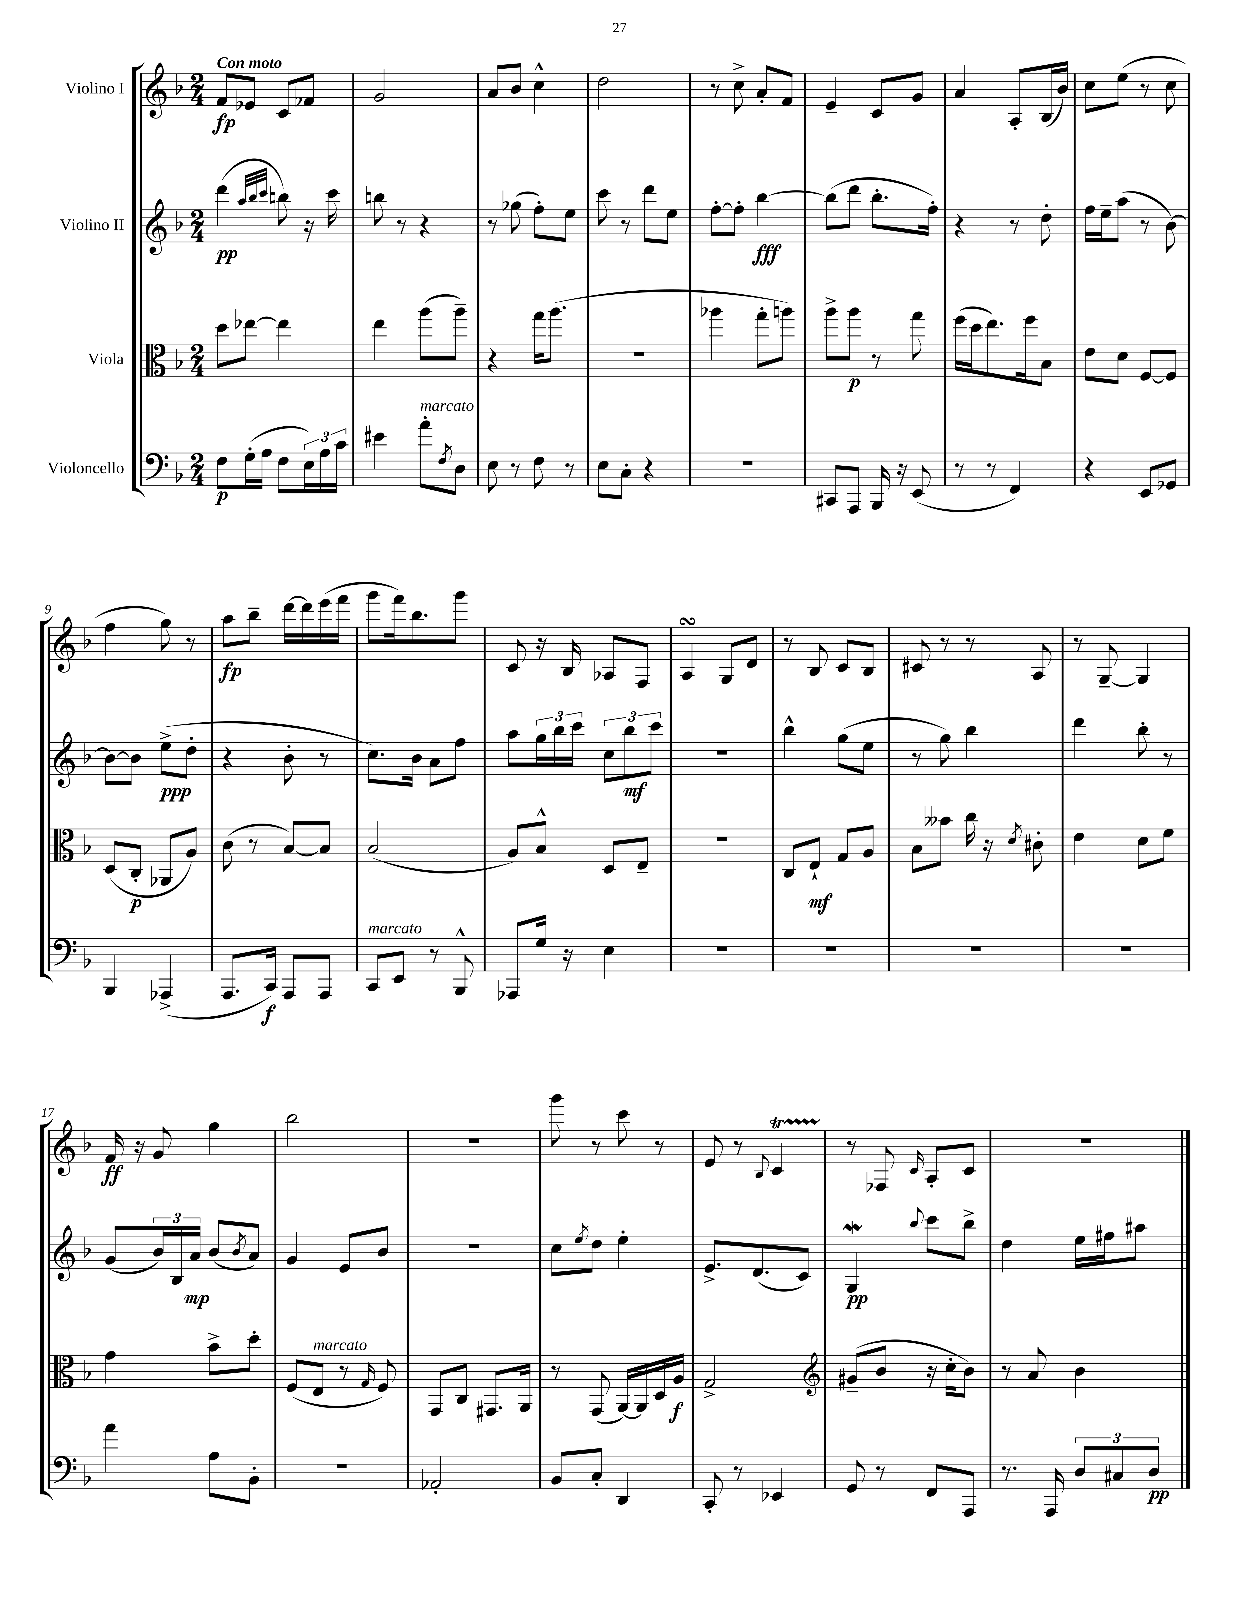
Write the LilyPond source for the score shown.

<<
\new StaffGroup <<
\new Staff = "s0" \with { instrumentName = "Violino I" } {
    \clef treble \key f \major \numericTimeSignature \time 2/4 \tempo "Con moto"
    f'8\fp ees'8 c'8 fes'8 |
    g'2 |
    a'8 bes'8 c''4-^ |
    d''2 |
    r8 c''8-> a'8-. f'8 |
    e'4-- c'8 g'8 |
    a'4 a8-. bes16( bes'16) |
    c''8 e''8( r8 c''8 |
    f''4 g''8) r8 |
    a''8\fp bes''8-- d'''16~ d'''16 e'''16( f'''16 |
    g'''8 f'''16) bes''8. g'''8 |
    c'8 r16 bes16 aes8 f8 |
    a4\turn g8 d'8 |
    r8 bes8 c'8 bes8 |
    cis'8 r8 r8 a8 |
    r8 g8~-- g4 |
    f'16\ff r16 g'8 g''4 |
    bes''2 |
    r2 |
    g'''8 r8 c'''8 r8 |
    e'8 r8 \appoggiatura { bes8 } c'4\startTrillSpan |
    r8\stopTrillSpan fes8 \grace { c'16 } a8-. c'8 |
    r2 \bar "|." |
}
\new Staff = "s1" \with { instrumentName = "Violino II" } {
    \clef treble \key f \major \numericTimeSignature \time 2/4
    d'''4\pp( \grace { a''32 bes''32 c'''32 } b''8) r16 c'''16 |
    b''8 r8 r4 |
    r8 ges''8( f''8-.) e''8 |
    c'''8 r8 d'''8 e''8 |
    f''8~-. f''8-. bes''4~\fff |
    bes''8( d'''8 bes''8.-. f''16-.) |
    r4 r8 d''8-. |
    f''16 e''16-- a''8( r8 bes'8~) |
    bes'8~ bes'8 e''8->\ppp( d''8-. |
    r4 bes'8-. r8 |
    c''8.) bes'16 a'8 f''8 |
    a''8 \tuplet 3/2 { g''16 bes''16 c'''16 } \tuplet 3/2 { c''8 bes''8\mf c'''8 } |
    r2 |
    bes''4-^ g''8( e''8 |
    r8 g''8) bes''4 |
    d'''4 bes''8-. r8 |
    g'8( \tuplet 3/2 { bes'16) bes16 a'16\mp } bes'8( \acciaccatura { bes'8 } a'8) |
    g'4 e'8 bes'8 |
    R2 |
    c''8 \acciaccatura { e''8 } d''8 e''4-. |
    e'8.-> d'8.( c'8) |
    g4\mordent\pp \appoggiatura { bes''8 } c'''8 bes''8-> |
    d''4 e''16 fis''16 ais''8 \bar "|." |
}
\new Staff = "s2" \with { instrumentName = "Viola" } {
    \clef alto \key f \major \numericTimeSignature \time 2/4
    d''8 ees''8~ ees''4 |
    e''4 a''8( a''8--) |
    r4 g''16 a''8.( |
    R2 |
    aes''4 g''8-. a''8) |
    a''8-> a''8\p r8 g''8 |
    f''16( d''16 e''8.) f''16 bes8 |
    e'8 d'8 f8~ f8 |
    d8( c8-.\p aes,8 a8) |
    c'8( r8 bes8~) bes8 |
    bes2( |
    a8) bes8-^ d8 e8-- |
    r2 |
    c8 e8-!\mf g8 a8 |
    bes8 beses'8 c''16 r16 \acciaccatura { d'8 } cis'8-. |
    e'4 d'8 f'8 |
    g'4 bes'8-> d''8-. |
    f8( e8^\markup { \italic "marcato" } r8 \grace { g16 } f8) |
    g,8 c8 gis,8. a,16 |
    r8 g,8( a,16~) a,16 d16 a16\f |
    g2-> |
    \clef treble gis'8--( bes'8 r16 c''16-. bes'8) |
    r8 a'8 bes'4 \bar "|." |
}
\new Staff = "s3" \with { instrumentName = "Violoncello" } {
    \clef bass \key f \major \numericTimeSignature \time 2/4
    f8\p g16-.( a16 f8 \tuplet 3/2 { e16) a16 c'16 } |
    eis'4 a'8-.^\markup { \italic "marcato" } \acciaccatura { f8 } d8 |
    e8 r8 f8 r8 |
    e8 c8-. r4 |
    r2 |
    cis,8 a,,8 bes,,16 r16 e,8( |
    r8 r8 f,4) |
    r4 e,8 ges,8 |
    bes,,4 aes,,4->( |
    a,,8. c,16\f) a,,8 a,,8 |
    c,8^\markup { \italic "marcato" } e,8 r8 bes,,8-^ |
    aes,,8 g16 r16 e4 |
    R2 |
    R2 |
    R2 |
    R2 |
    a'4 a8 bes,8-. |
    r2 |
    aes,2-. |
    bes,8 c8-. d,4 |
    c,8-. r8 ees,4 |
    g,8 r8 f,8 a,,8 |
    r8. a,,16 \tuplet 3/2 { d8 cis8 d8\pp } \bar "|." |
}
>>
>>
